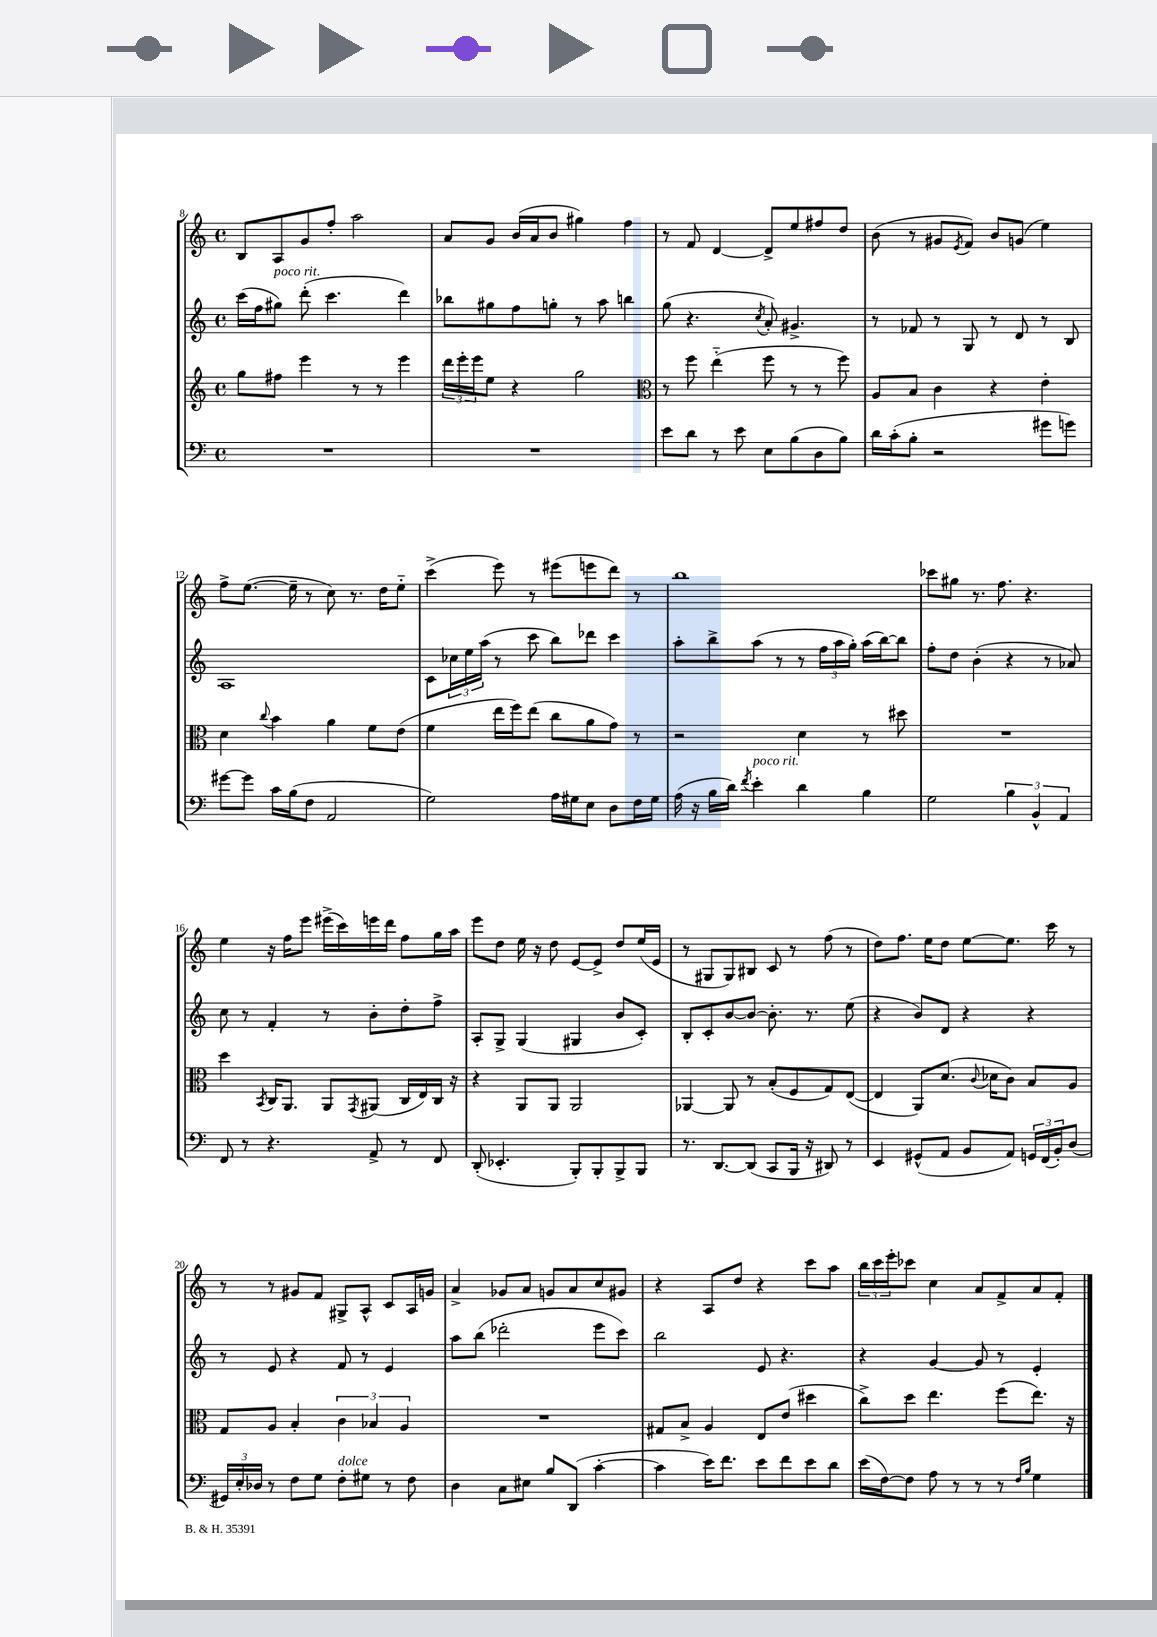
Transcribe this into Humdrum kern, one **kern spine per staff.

**kern	**kern	**kern	**kern
*staff4	*staff3	*staff2	*staff1
*clefF4	*clefG2	*clefG2	*clefG2
*k[]	*k[]	*k[]	*k[]
*M4/4	*M4/4	*M4/4	*M4/4
*met(c)	*met(c)	*met(c)	*met(c)
1r	8gg\L	(16ccc\LL	8B/L
.	.	16ff\J	.
.	8ff#\J	8gg#\J)	8A/
.	4eee\	(8ddd'\	8g/
.	.	4.ccc\	8ff'/J
.	8r	.	2aa\
.	8r	.	.
.	4eee\	4ddd\)	.
=	=	=	=
1r	24ddd\LL	8bb-\L	8a/L
.	24eee'\	.	.
.	24eee\J	.	.
.	8ee\J	8gg#\	8g/J
.	4r	8ff\	(16b/LL
.	.	.	16a/J
.	.	8gg'\J	8b/J
.	2gg\	8r	4gg#\)
.	.	8aa\	.
.	.	4bb\	4ff\
=	=	=	=
*	*clefC3	*	*
8e\L	8r	(8gg\	8r
8d\J	8ff\	4.r	8f/
8r	(4ee'~\	.	[4d/
8e\	.	.	.
.	.	8qcc/	.
8E\L	8ff\	8a'/)	8d^/]L
(8B\	8r	4.g#^/	8ee/
8D\	8r	.	8ff#/
8B\J)	8ff\)	.	8dd/J
=	=	=	=
16d\LL	8A/L	8r	(8b\
(16c'\J	.	.	.
8B'\J	8B/J	8f-/	8r
2r	4c\	8r	8g#/L
.	.	.	8qe/
.	.	8G/	8f/J)
.	4r	8r	8b/L
.	.	8d/	(8g/J
8g#\L	4e'\	8r	4ee\)
8g\J)	.	8B/	.
=	=	=	=
[8g#\L	4d\	1A	8ff^\L
8g#\]J	.	.	([8.ee\J
.	8qqcc/	.	.
16c\LL	4b\	.	.
(16B\J	.	.	16ee~\]
8F\J	.	.	8r
2AA/	4a\	.	8cc\)
.	.	.	8.r
.	8f\L	.	.
.	.	.	16dd\LK
.	(8e\J	.	8ee'~\J
=	=	=	=
2G\)	4f\	8c\L	(4ccc^\
.	.	24cc-\L	.
.	.	24ee\	.
.	.	(24aa\JJ	.
.	16ee\LL	8r	8eee\)
.	16ff\J)	.	.
.	(8ee\J	8ccc\	8r
16A\LL	8cc\L	8bb\L)	(8eee#\L
16G#\J	.	.	.
8E\J	8a\	8ddd-\J	8eee\
8D\L	8g\J)	4ccc\	8ddd\J)
16F\L	8r	.	8r
16G#\JJ	.	.	.
=	=	=	=
(16A\	2r	8aa'\L	1bb
16r	.	.	.
16B\LL	.	8bb^\	.
16d\JJ)	.	.	.
8qf/	.	.	.
4e'\	.	(8aa\J	.
.	.	8r	.
4d\	4d\	8r	.
.	.	24ff\LL	.
.	.	24aa\	.
.	.	24gg'\JJ)	.
4B\	8r	(16aa\LL	.
.	.	[16bb\J)	.
.	8dd#\	8bb\]J	.
=	=	=	=
2G\	1r	8ff'\L	8ccc-\L
.	.	8dd\J	8gg#\J
.	.	(4b'\	8.r
.	.	.	8.ff\
6B\	.	4r	.
.	.	.	4.r
6BB^^/	.	.	.
.	.	8r	.
6AA/	.	.	.
.	.	8a-/)	.
=	=	=	=
8FF/	4dd\	8cc\	4ee\
8r	.	8r	.
.	8qBB/	.	.
4.r	16C/LK	4f'/	16r
.	8.AA/J	.	16ff\LK
.	.	.	8eee\J
.	8AA/L	8r	(16eee#^\LL
.	.	.	16ccc\)
.	8qGG/	.	.
8AA^/	(8AA#/J	8b'\L	16eee\
.	.	.	16ddd\JJ
8r	16C/LL	8dd'\	8ff\L
.	16E/)	.	.
8FF/	16C/JJ	8ff^\J	16gg\L
.	16r	.	16aa\JJ
=	=	=	=
(8DD'/	4r	8A'/L	8eee\L
4.EE-'/	.	8G^/J	8dd\J
.	8AA/L	(4G/	16ee\
.	.	.	16r
.	8AA/J	.	8dd\
8BBB'/L)	2AA/	4G#/	[8e/L
8BBB'/	.	.	8e^/]J
8BBB^/	.	8b/L	8dd/L
8BBB/J	.	8c'/J)	(16ee/L
.	.	.	16e/JJ
=	=	=	=
8.r	[4AA-/	8B'/L	8r
.	.	8c'/	8G#/L
[8.DD/L	.	.	.
.	8AA-/]	[8b/	8G#/)
(8DD/]J	8r	8b/_J	8B#/J
8CC/L	(8B'/L	8.b'\]	8c/
16BBB/Jk	8F/	.	8r
16r	.	8.r	.
8DD#/)	8G/)	.	(8ff\
8r	([8E/J	(8ee\	8r
=	=	=	=
4EE/	4E/]	4r	8dd\L)
.	.	.	8.ff\J
(8GG#^^/L	8AA/L)	8b/L)	.
.	.	.	16ee\LK
8AA/J	(8.d/J	8d/J	8dd\J
8BB/L	.	4r	[8ee\L
.	8qqc/	.	.
.	16d-\LK	.	.
8AA/J)	8c\J)	.	8.ee\]J
24GG/LL	8B/L	4r	.
(24FF/	.	.	.
.	.	.	16ccc\
24BB'/J)	.	.	.
(8D/J	8A/J	.	8r
=	=	=	=
24GG#/LL)	8G/L	8r	8r
24E'/	.	.	.
24D-/JJ	.	.	.
8r	8A/J	8e/	8r
8F\L	4B'/	4r	8g#/L
8G\J	.	.	8f/J
8F'\L	6c\	8f/	8G#^/L
8G#\J	.	8r	8A^^/J
.	6B-/	.	.
8r	.	4e/	8c/L
.	6A/	.	.
8F\	.	.	16A/L
.	.	.	16g/JJ
=	=	=	=
4D\	1r	8aa\L	4a^/
.	.	(8bb\J	.
8C\L	.	2ddd-'\	8g-/L
8E#\J	.	.	8a/J
8B/L	.	.	8g/L
(8DD/J	.	.	8a/
[4c'\	.	8eee\L	8cc/
.	.	8ccc\J)	8g#/J
=	=	=	=
4c\]	8G#/L	2bb\	4r
.	8B^/J	.	.
16e\LK)	4A/	.	8A/L
8.f\J	.	.	.
.	.	.	8dd/J
8e\L	8E/L	8e/	4r
8f\	(8e/J	4.r	.
8e\	4dd#\	.	8ccc\L
8d\J	.	.	8aa\J
=	=	=	=
(16e\LL	8cc^\L)	4r	24bb\LL
.	.	.	24ccc\
[16F\J)	.	.	.
.	.	.	24eee'\J
8F\]J	8dd\J	.	8ccc-\J
8A\	4.ee\	[4g/	4cc\
8r	.	.	.
8r	.	8g/]	8a/L
8r	(8ff\L	8r	8f^/
16qqF/LL	.	.	.
16qqB/JJ	.	.	.
4G\	8.ee\J)	4e'/	8a/
.	.	.	8f'/J
.	16r	.	.
==	==	==	==
*-	*-	*-	*-
